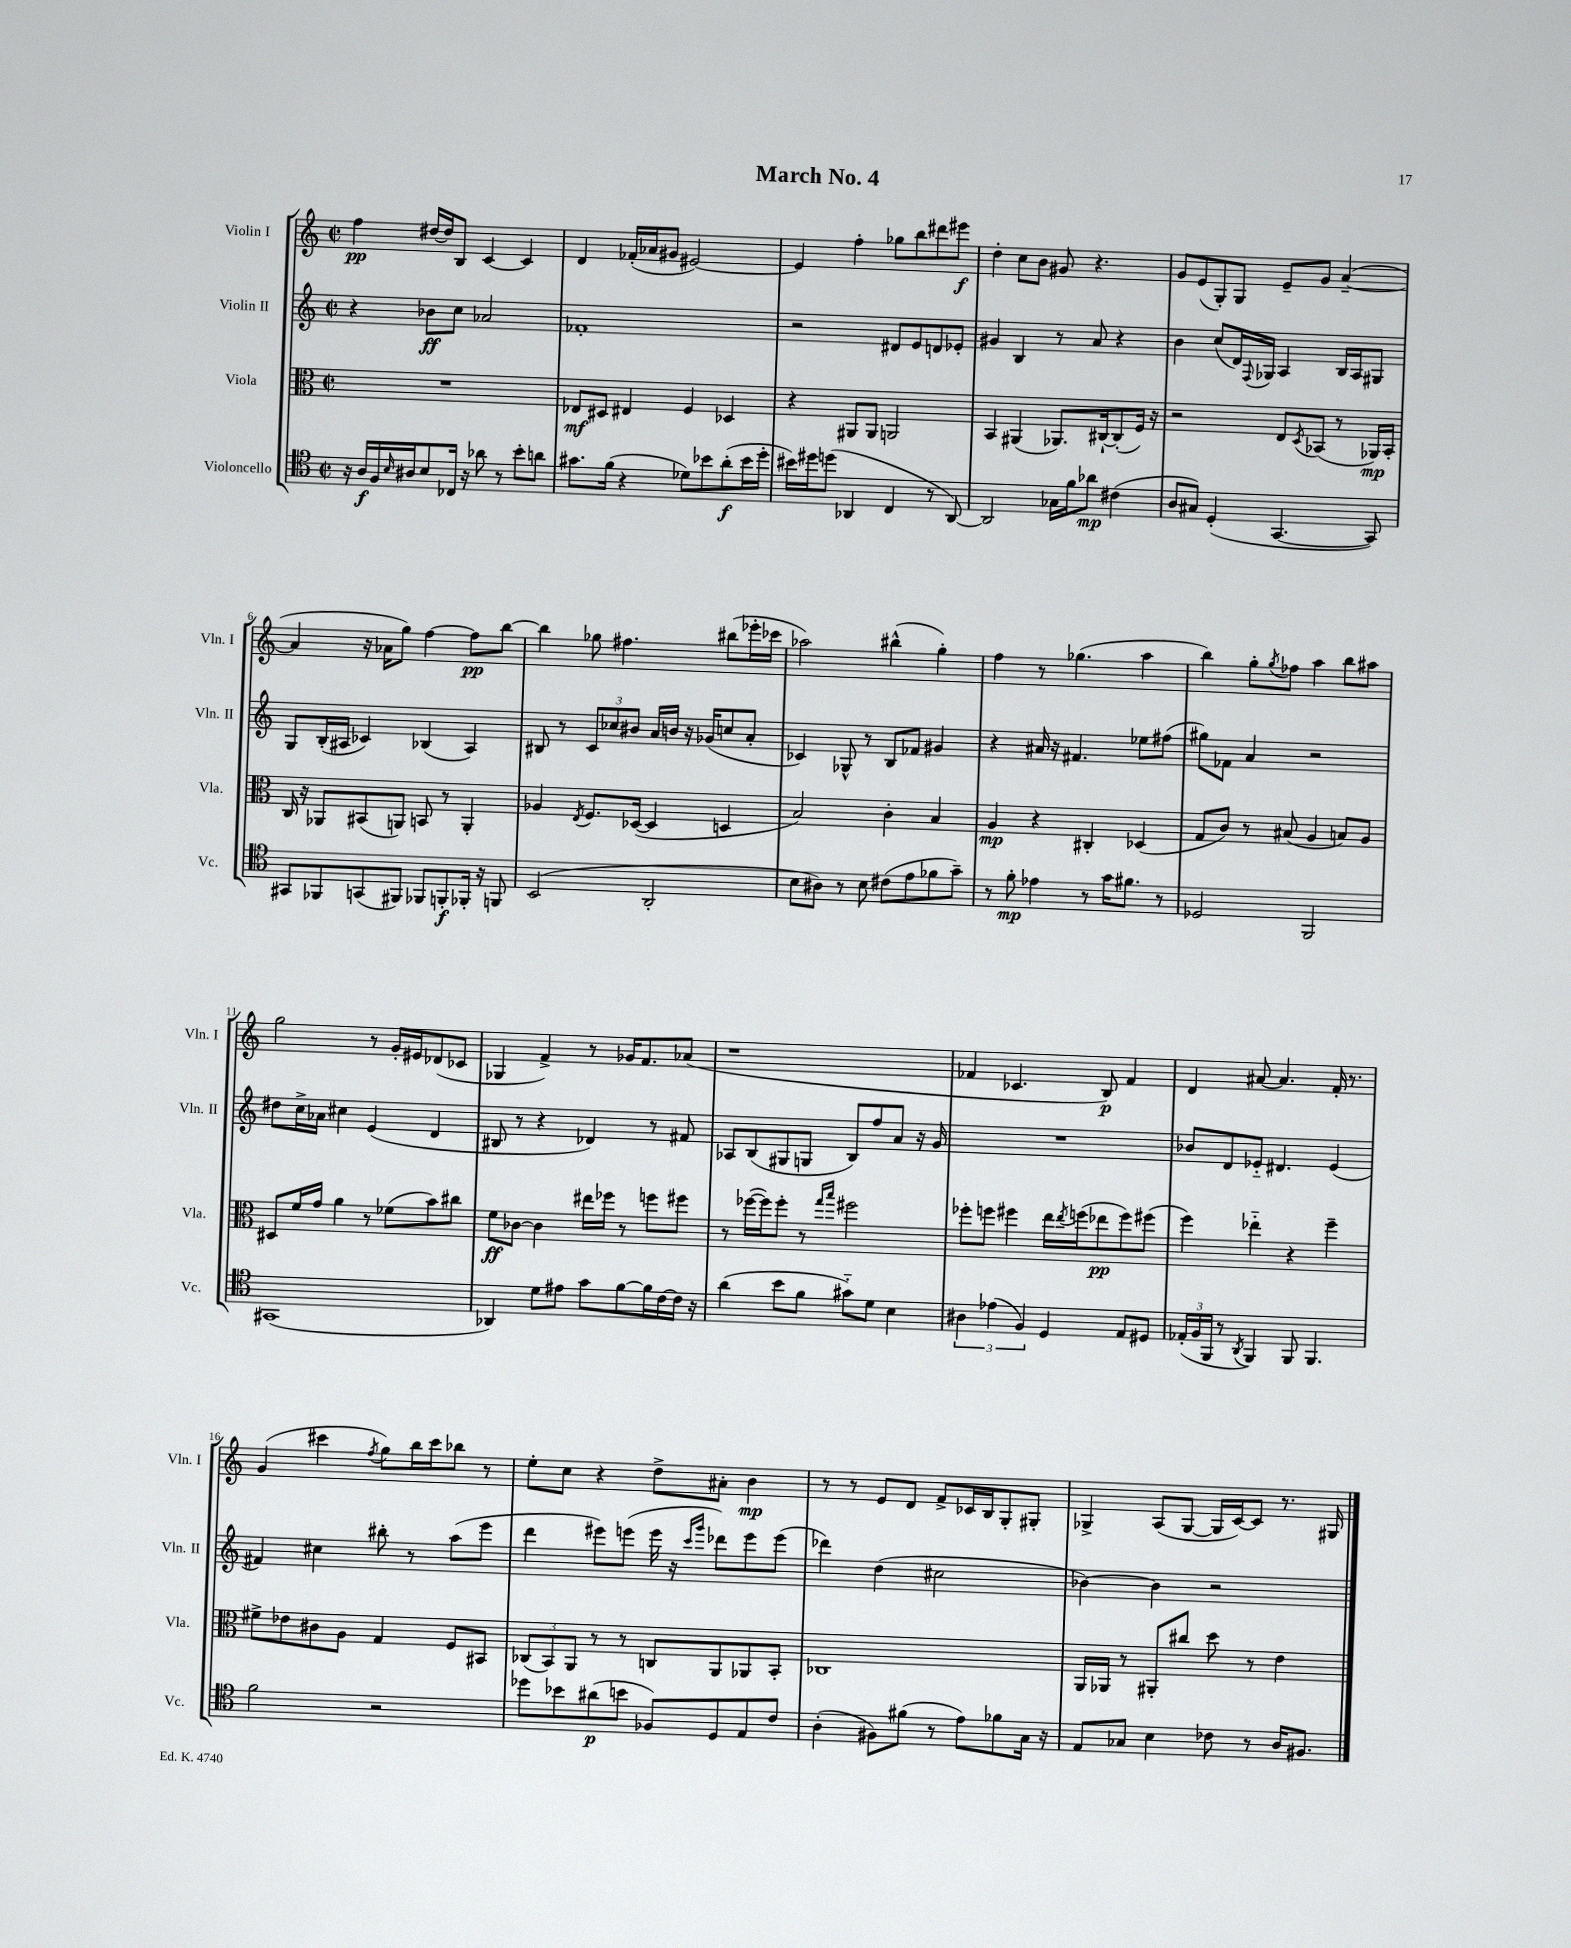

**kern	**kern	**kern	**kern
*staff4	*staff3	*staff2	*staff1
*clefC4	*clefC3	*clefG2	*clefG2
*k[]	*k[]	*k[]	*k[]
*M2/2	*M2/2	*M2/2	*M2/2
*met(c|)	*met(c|)	*met(c|)	*met(c|)
16r	1r	4r	4ff\
16A/LL	.	.	.
16F/	.	.	.
16qqB/	.	.	.
16A#/J	.	.	.
8B/	.	8b-\L	[16dd#/LL
.	.	.	16dd#/]J
16C-/Jk	.	8cc\J	8B/J
16r	.	.	.
8a-\	.	2a-/	[4c/
8r	.	.	.
8b'\L	.	.	4c/]
8a\J	.	.	.
=	=	=	=
8.g#\L	8E-/L	1f-'	4d/
.	8D#/J	.	.
(16f\Jk	.	.	.
4r	4E#/	.	(16f-'/LL
.	.	.	16a-/J
.	.	.	8g#/J
8d-\L)	4F/	.	[2e#/)
8b-\	.	.	.
(8a'\	4D-/	.	.
16b-\L	.	.	.
16dd'\JJ	.	.	.
=	=	=	=
16b#\LL)	4r	2r	4e#/]
16dd#\J	.	.	.
(8dd\J	.	.	.
4AA-/	8AA#/L	.	4ff'\
.	8AA#/J	.	.
4C/	2AA/	8d#/L	8gg-\L
.	.	8e/	8bb\
8r	.	8d/	8ddd#\
[8AA-/)	.	8e-'/J	8eee#\J
=	=	=	=
2AA-/]	4BB/	4g#/	4dd'\
.	(4AA#/	4B/	8cc\L
.	.	.	8b\J
16G-\LL	8.AA-/L)	8r	8g#/
16f\J	.	.	.
8a-\J	.	8a/	4.r
.	[16C#`/k	.	.
(4c#\	(8C#'/]	4r	.
.	16F/Jk)	.	.
.	16r	.	.
=	=	=	=
8A/L	2r	4b\	8g/L
8G#/J)	.	.	(8e/
(4D'/	.	(8cc/L	8G'/)
.	.	16d/L)	8G/J
.	.	8qqF/	.
.	.	16G-/JJ	.
[4.GG/	8E/L	4A/	8e~/L
.	8qD/	.	.
.	(8BB-/J	.	8g/J
.	8r	16B/LL	([4a~/
.	.	16A/J	.
8GG/])	16AA-/LL)	8G#/J	.
.	16BB-'/JJ	.	.
=	=	=	=
8GG#/L	16C/	8G/L	4a/]
.	16r	.	.
8FF-/	8AA-/L	(16B'/L	.
.	.	16A#/JJ	.
(8GG/	(8BB#/	4c-/)	16r
.	.	.	16a-\LK
8FF#/J)	8AA/J)	.	8gg\J)
8FF-/L	8BB/	(4B-/	[4ff\
8FF'/	8r	.	.
16FF-'/Jk	4AA'/	4A#/)	8ff\]L
16r	.	.	.
8FF/	.	.	[8bb\J
=	=	=	=
(2BB/	4A-/	8B#/	4bb\]
.	.	8r	.
.	8qE/	.	.
.	8.F/L	12c/L	8gg-\
.	.	12cc-/	.
.	.	.	4.ff#\
.	.	12b#/J	.
.	([16D-/Jk	.	.
2AA'/	4D-/]	16a/LL	.
.	.	16b/JJ	.
.	.	16r	.
.	.	(16g-/LK	.
.	4D/	8cc/	(8bb#\L
.	.	8a'/J	16eee-'\L
.	.	.	16ccc-\JJ
=	=	=	=
8B\L	2B/)	4c-/)	2aa-\)
8A#\J)	.	.	.
8r	.	8G-^^/	.
8B\	.	8r	.
(8c#\L	4c'\	8B/L	(4bb#^^\
8e\	.	8f-/J	.
8f-\	4B/	4g#/	4gg'\)
8g~\J)	.	.	.
=	=	=	=
8r	4A/	4r	4ff\
8f'\	.	.	.
4e-\	4r	16a#/	8r
.	.	16r	.
.	.	4.f#/	(4.gg-\
8r	4C#'/	.	.
16g\LK	.	.	.
8.f#\J	.	.	.
.	(4D-/	8ee-\L	4aa\
8r	.	(8ff#\J	.
=	=	=	=
2D-/	8G/L	8gg#\L)	4bb\)
.	8c/J)	8f-\J	.
.	8r	4a/	8gg'\L
.	.	.	8qgg/
.	(8B#/	.	8ff-\J
2FF/	4A/	2r	4aa\
.	8B/L)	.	8bb\L
.	8A/J	.	8aa#\J
=	=	=	=
(1GG#	8D#/L	8dd#\L	2gg\
.	16f/L	16cc^\L	.
.	16g/JJ	16a-\JJ	.
.	4a\	4cc#\	.
.	8r	(4e/	8r
.	(8f-\L	.	16g'/LL
.	.	.	16e#/J
.	8b\)	4d/	(8d-/
.	8cc#\J	.	8c-/J
=	=	=	=
4AA-/)	8f\L	8B#/	4G-/
.	[8c-\J	8r	.
8d\L	4c-\]	4r	4f^/)
8e#\J	.	.	.
8g\L	16ee#\LL	4d-/)	8r
.	16ff-\JJ	.	.
[8f\	8r	.	16g-/LK
.	.	.	8.f/
16f\]L	8ff\L	8r	.
[16c\	.	.	.
16c\]JJ	8ff#\J	8f#/	(8a-/J
16r	.	.	.
=	=	=	=
(4a\	8r	8A-/L	1r
.	([16ff-\LL	(8B/	.
.	16ff-\]J)	.	.
8b\L	8ff-'\J	8G#/	.
8f\J	8r	8G/J	.
.	16qqgg/LL	.	.
.	16qqbb/JJ	.	.
8g#'~\L)	2ff#\	8B/L)	.
8d\J	.	8ff/	.
4B\	.	8a/J	.
.	.	16r	.
.	.	16g/	.
=	=	=	=
6A#\	8ff-'\L	1r	4f-/
.	8ff\J	.	.
(6e-\	.	.	.
.	4ff#\	.	4.c-/
6F/)	.	.	.
4D/	16ee\LL	.	.
.	8qee/	.	.
.	(16ff\J	.	.
.	8ee-\	.	8B/)
8E/L	8ff\)	.	4f-/
8D#/J	(8ff#\J	.	.
=	=	=	=
(24E-'/LL	4ff\)	8b-/L	4d/
24F/	.	.	.
24FF/JJ	.	.	.
8r	.	8d/	.
8qAA/	.	.	.
4FF/)	4ee-'~\	8e-'~/J	[8a#/
.	.	4.d#/	4.a#/]
8FF/	4r	.	.
4.FF/	.	.	.
.	4ff~\	(4e-/	16f'/
.	.	.	8.r
=	=	=	=
2f\	8f#^\L	4f#/)	(4g/
.	8e-\	.	.
.	8c#\	4cc#\	4ccc#\
.	8A\J	.	.
.	.	.	8qff/
2r	4G/	8bb#'\	8gg\L)
.	.	8r	16bb\L
.	.	.	16ccc#\J
.	8F/L	(8aa\L	8bb-\J
.	8BB#/J	8eee\J	8r
=	=	=	=
8dd-\L	(12C-/L	4ddd\	8ee'\L
.	12BB/)	.	.
8b-\	.	.	8cc\J
.	12AA/J	.	.
(8a#\	8r	8eee#\L)	4r
8b\J	8r	(8eee\J	.
8F-/L)	8C/L	16eee\	8dd^\L
.	.	16r	.
.	.	16qqccc/LL	.
.	.	16qqggg/JJ	.
8D/	8AA/	8ddd-\L)	8a#'\J
8E/	8AA-/	8eee\	4b\
8c/J	8BB'/J	(8eee\J	.
=	=	=	=
(4A'\	1C-	4ddd-\)	8r
.	.	.	8r
8F#\L)	.	(4dd\	8e/L
(8f#\J	.	.	8d/J
8r	.	2cc#\	8f^/L
8e\L)	.	.	16c-/L
.	.	.	16B/J
8f-\	.	.	8G'/
16G\Jk	.	.	8G#'/J
16r	.	.	.
=	=	=	=
8E/L	16AA/LL	[4b-\)	4G-^/
.	16AA-/JJ	.	.
8G-/J	8r	.	.
4B\	8AA#'/L	4b-\]	(8A/L
.	8cc#/J	.	[8G-/J
8c-\	8dd\	2r	16G-/]LL
.	.	.	[16c/J)
8r	8r	.	8c/]J
16A/LK	4e\	.	8.r
8.F#/J	.	.	.
.	.	.	16G#/
==	==	==	==
*-	*-	*-	*-
